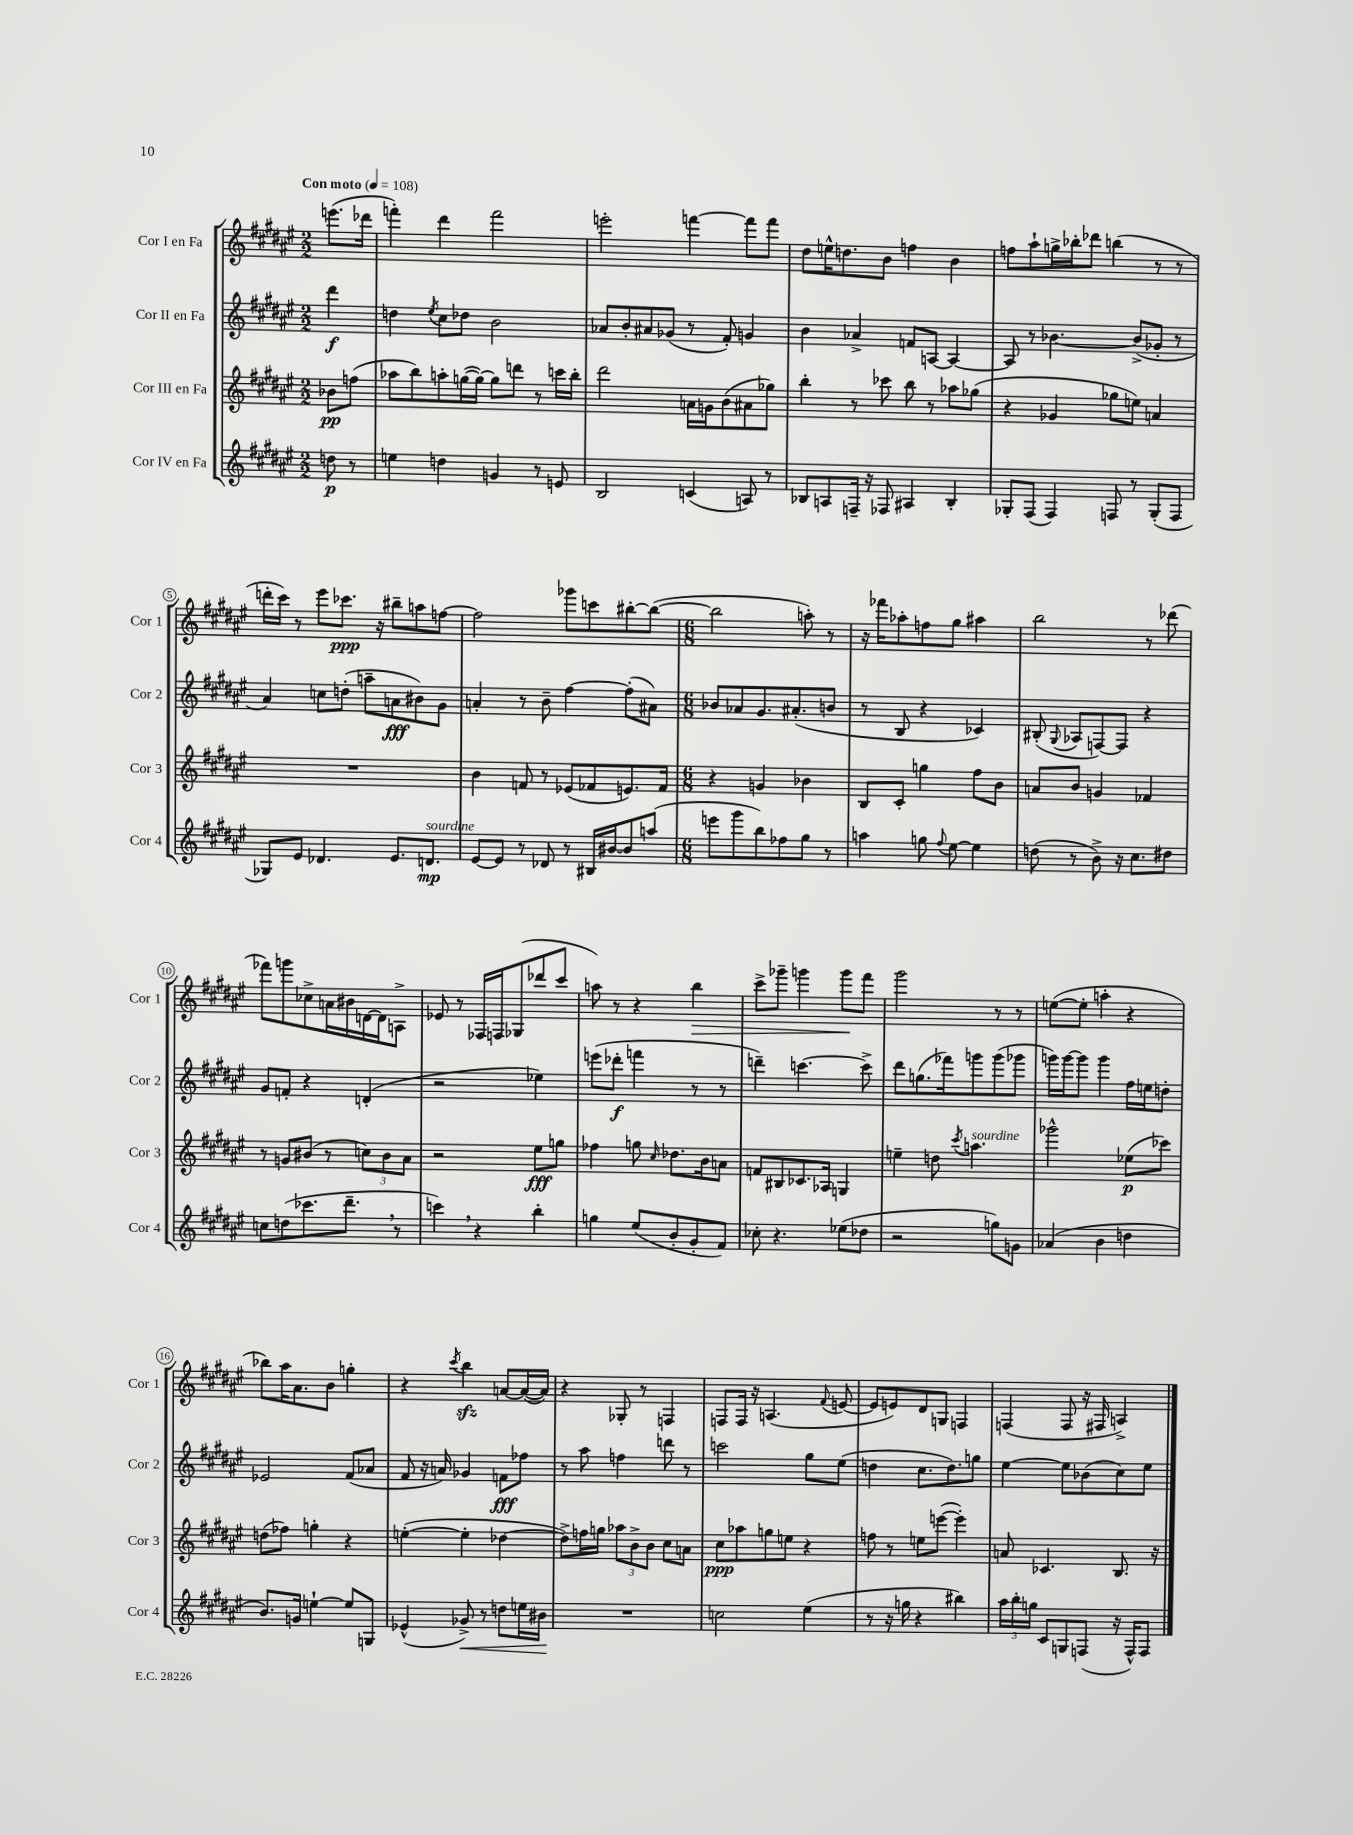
<<
\new StaffGroup <<
\new Staff = "s0" \with { instrumentName = "Cor I en Fa" shortInstrumentName = "Cor 1" } {
    \clef treble \key fis \major \numericTimeSignature \time 2/2 \partial 4 \tempo "Con moto" 4 = 108
    \autoBeamOff e'''8.[( des'''16] |
    f'''4-.) dis'''4 f'''2 |
    e'''2-. f'''4~ f'''8[ f'''8] |
    dis''8[ e''16-^ d''8. b'8] f''4 b'4 |
    f''8[ ais''8-! g''16-> bes''16-. des'''8] b''4( r8 r8 |
    d'''16[-. cis'''16]) r8 eis'''8[ ces'''8.]\ppp r16 bis''8[-- a''8 f''8]~ |
    f''2 ges'''8[ c'''8 bis''8~-. bis''8]~( |
    \numericTimeSignature \time 6/8 bis''2 a''8-.) r8 |
    r16 fes'''16[ aes''8-. f''8 gis''8] ais''4 |
    b''2 r8 des'''8( |
    fes'''8[) g'''8 ces''8-> a'16 bis'16 d'16~ d'16 a8]-> |
    ees'8 r8 fes16[ f16 ges8( des'''8 cis'''8] |
    a''8) r8 r4 b''4\> |
    cis'''8[-> ges'''8]-- g'''4 g'''8[\! fis'''8] |
    gis'''2 r8 r8 |
    e''8[~( e''8]-. a''4-. r4 |
    bes''8[) ais''16 ais'8. b'8] g''4-. |
    r4 \acciaccatura { cis'''8 } b''4\sfz a'8[~ a'16~( a'16]) |
    r4 ges8-. r8 f4 |
    f8[ f16] r16 a4.( \appoggiatura { fis'8 } e'8~ |
    e'8[ e'8) dis'8 g8] f4 |
    f4( f8 r16 fis16 a4->) \bar "|." |
}
\new Staff = "s1" \with { instrumentName = "Cor II en Fa" shortInstrumentName = "Cor 2" } {
    \clef treble \key fis \major \numericTimeSignature \time 2/2 \partial 4
    \autoBeamOff dis'''4\f |
    d''4 \acciaccatura { eis''8 } cis''8[ des''8] b'2 |
    aes'8[ b'8-. ais'8 ges'8]( r8 fis'8-.) g'4 |
    b'4 aes'4-> f'8[ a8]~ a4~ |
    a8 r8 bes'4.~ bes'8[->( ges'8]-. r8 |
    ais'4) c''8[ d''8]-.( a''8[-- a'8\fff bis'8) gis'8] |
    a'4-. r8 b'8-- fis''4~ fis''8[-.( ais'8]) |
    \numericTimeSignature \time 6/8 bes'8[ aes'8 gis'8. ais'8.-.( b'8] |
    r8 b8 r4 ces'4) |
    bis8-.( \appoggiatura { gis8 } aes8[ f8~) f8] r4 |
    gis'8[ f'8]-. r4 d'4-.( |
    r2 ees''4) |
    e'''8[( des'''8]-.\f f'''4 r8 r8 |
    d'''4--) c'''4.~ c'''8-> |
    dis'''8[ g''8.( fes'''16) g'''8 g'''8( ges'''8] |
    g'''16[) g'''16~ g'''8] g'''4 fis''16[ e''16 d''8]-. |
    ees'2 fis'8[( aes'8] |
    fis'8 r16 a'16) ges'4 f'8[\fff fes''8] |
    r8 ais''8 f''4 d'''8 r8 |
    c'''2 gis''8[ eis''8]( |
    d''4 cis''8.[ d''8.) g''8] |
    eis''4~ eis''8[ bes'8( cis''8) eis''8] \bar "|." |
}
\new Staff = "s2" \with { instrumentName = "Cor III en Fa" shortInstrumentName = "Cor 3" } {
    \clef treble \key fis \major \numericTimeSignature \time 2/2 \partial 4
    \autoBeamOff bes'8[\pp f''8]( |
    aes''8[ b''8) a''8-. g''16~( g''16]~) g''8[ d'''8] r8 c'''16[ b''16]-. |
    dis'''2 a'16[ g'16 b'8( ais'8 ges''8]) |
    b''4-. r8 ces'''8 b''8 r8 aes''8[ ges''8]( |
    r4 ges'4 ges''8[ e''8]) a'4 |
    R1 |
    b'4 f'8 r8 ees'8[( fes'8 e'8.) fes'16] |
    \numericTimeSignature \time 6/8 r4 g'4 bes'4 |
    b8[ cis'8]-. g''4 fis''8[ b'8] |
    a'8[ b'8] g'4 fes'4 |
    r8 g'8[ bis'8]( r8 \tuplet 3/2 { c''8[) bis'8 ais'8] } |
    r2 eis''8[\fff g''8] |
    fes''4 g''8 \grace { cis''16 } des''8.[ b'16 a'8] |
    f'8[ bis8 ces'8. aes16] g4 |
    e''4-- d''8 \acciaccatura { cis'''8 } a''4.^\markup { \italic "sourdine" } |
    ges'''2-^ ees''8[\p( ces'''8]) |
    d''8[( fes''8]) g''4-. r4 |
    e''4~-.( e''4-. des''4~ |
    des''8[->) f''16 g''16] \tuplet 3/2 { aes''8[ b'8-> b'8] } cis''8[ a'8] |
    cis''8[\ppp aes''8 g''8 e''8] r4 |
    f''8 r8 e''8[ e'''8]~( e'''4-.) |
    a'8 ces'4. b8. r16 \bar "|." |
}
\new Staff = "s3" \with { instrumentName = "Cor IV en Fa" shortInstrumentName = "Cor 4" } {
    \clef treble \key fis \major \numericTimeSignature \time 2/2 \partial 4
    \autoBeamOff d''8\p r8 |
    e''4 d''4 g'4 r8 e'8 |
    b2 c'4( a8) r8 |
    bes8[ a8 f16]-- r16 fes8 ais4 bes4-. |
    ges8[-. fis8]( fis4) f8 r8 ges8[-.( f8] |
    ges8[) eis'8] des'4. eis'8.[ d'8.]\mp^\markup { \italic "sourdine" } |
    eis'8[~ eis'8] r8 des'8 r8 bis16[ bis'16~ bis'8 a''8]( |
    \numericTimeSignature \time 6/8 e'''8[ gis'''8 b''8) fes''8 gis''8] r8 |
    a''4 g''8 \appoggiatura { fis''8 } eis''8~ eis''4 |
    d''8( r8 b'8->) r16 cis''8.[ dis''8] |
    c''8[ d''8( ces'''8. dis'''8.]-- \breathe r8 |
    c'''4) \breathe r4 b''4-. |
    g''4 eis''8[( b'8-. gis'8-. fis'8]) |
    ces''8-. r4. ees''8[( des''8] |
    r2 g''8[) g'8] |
    aes'4( b'4 d''4 |
    b'8.[) g'16] e''4~-! e''8[ g8] |
    ees'4-^( ges'8->\<) r8 d''8[ e''16 bis'16]\! |
    R2. |
    c''2 eis''4( |
    r8 r16 g''16 r4 bis''4) |
    \tuplet 3/2 { ais''16[ b''16-. g''16] } cis'8[ g8 f8]( r16 f16[-^) f8] \bar "|." |
}
>>
>>
\layout { \context { \Score \override BarNumber.stencil = #(make-stencil-circler 0.1 0.3 ly:text-interface::print) } }
